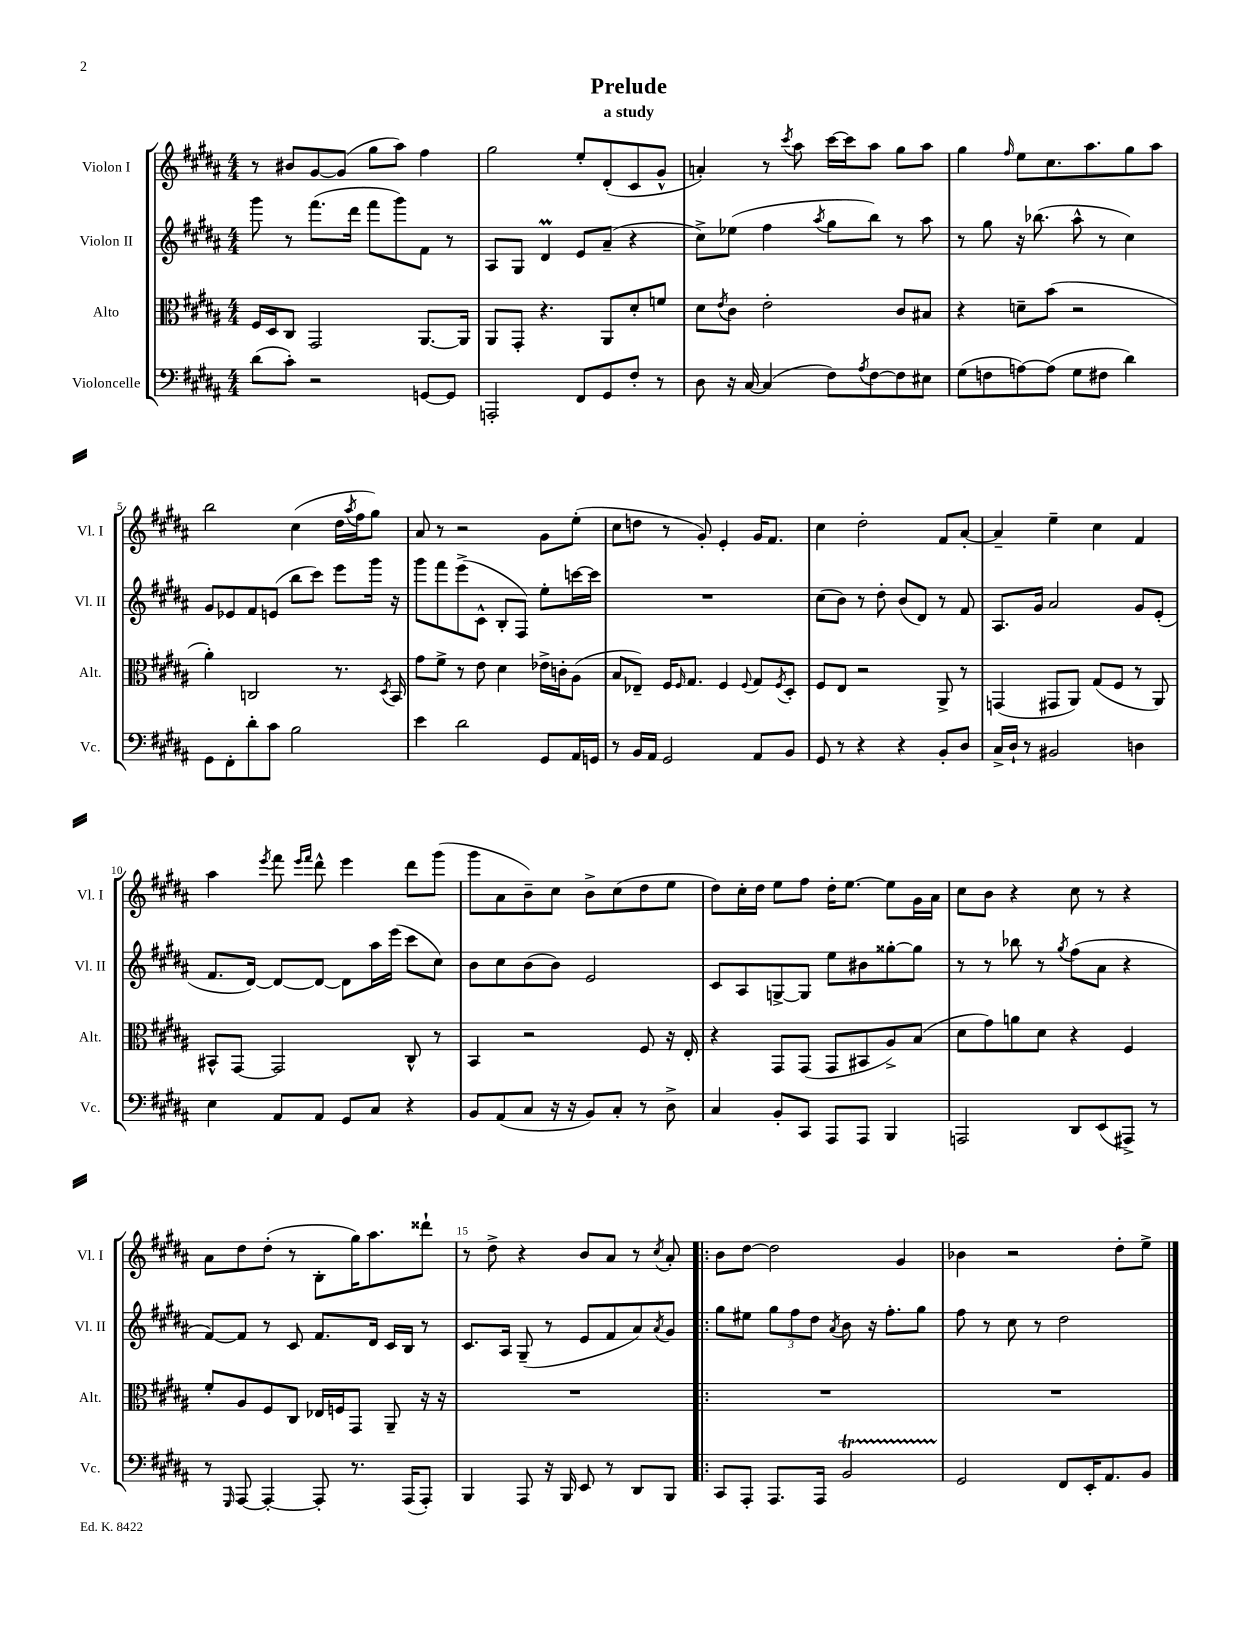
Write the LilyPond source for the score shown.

\header { title = "Prelude" subtitle = "a study" }
<<
\new StaffGroup <<
\new Staff = "s0" \with { instrumentName = "Violon I" shortInstrumentName = "Vl. I" } {
    \clef treble \key b \major \numericTimeSignature \time 4/4
    r8 bis'8 gis'8~ gis'8( gis''8 ais''8) fis''4 |
    gis''2 e''8-. dis'8-.( cis'8 gis'8-^ |
    a'4-.) r8 \acciaccatura { cis'''8 } ais''8 cis'''16~ cis'''16 ais''8 gis''8 ais''8 |
    gis''4 \grace { fis''16 } e''8 cis''8. ais''8. gis''8 ais''8 |
    b''2 cis''4( dis''16 \acciaccatura { ais''8 } fis''16 gis''8) |
    ais'8 r8 r2 gis'8 e''8-.( |
    cis''8 d''8 r8 gis'8-.) e'4-. gis'16 fis'8. |
    cis''4 dis''2-. fis'8 ais'8~-. |
    ais'4-- e''4-- cis''4 fis'4 |
    ais''4 \acciaccatura { e'''8 } fis'''8 \grace { e'''16 fis'''16 } dis'''8-^ e'''4 dis'''8 gis'''8( |
    gis'''8 ais'8 b'8--) cis''8 b'8-> cis''8( dis''8 e''8 |
    dis''8) cis''16-. dis''16 e''8 fis''8 dis''16-. e''8.~ e''8 gis'16 ais'16 |
    cis''8 b'8 r4 cis''8 r8 r4 |
    ais'8 dis''8 dis''8-.( r8 b8-. gis''16) ais''8. disis'''8-! |
    r8 dis''8-> r4 b'8 ais'8 r8 \acciaccatura { cis''8 } ais'8-. |
    \bar ".|:" b'8 dis''8~ dis''2 gis'4 |
    bes'4 r2 dis''8-. e''8-> \bar "|." |
}
\new Staff = "s1" \with { instrumentName = "Violon II" shortInstrumentName = "Vl. II" } {
    \clef treble \key b \major \numericTimeSignature \time 4/4
    gis'''8 r8 fis'''8.( dis'''16 fis'''8 gis'''8) fis'8 r8 |
    ais8 gis8 dis'4\prall e'8 ais'8--( r4 |
    cis''8->) ees''8( fis''4 \acciaccatura { ais''8 } gis''8 b''8) r8 ais''8 |
    r8 gis''8 r16 bes''8.( ais''8-^ r8 cis''4) |
    gis'8 ees'8 fis'8 e'8( b''8 cis'''8) e'''8 gis'''16 r16 |
    gis'''8 fis'''8 e'''8->( cis'8-^ b8-. fis8) e''8-. c'''16~ c'''16 |
    R1 |
    cis''8( b'8) r8 dis''8-. b'8( dis'8) r8 fis'8 |
    ais8. gis'16 ais'2 gis'8 e'8-.( |
    fis'8. dis'16~) dis'8~ dis'8~ dis'8 ais''16 e'''16( cis'''8 cis''8) |
    b'8 cis''8 b'8( b'8) e'2 |
    cis'8 ais8 g8~-> g8 e''8 bis'8 gisis''8~-. gisis''8 |
    r8 r8 bes''8 r8 \acciaccatura { gis''8 } fis''8( ais'8 r4 |
    fis'8~) fis'8 r8 cis'8 fis'8. dis'16 cis'16 b16 r8 |
    cis'8. ais16 gis8--( r8 e'8 fis'8 ais'8) \acciaccatura { ais'8 } gis'8 |
    \bar ".|:" gis''8 eis''8 \tuplet 3/2 { gis''8 fis''8 dis''8 } \acciaccatura { ais'8 } b'8 r16 fis''8.-. gis''8 |
    fis''8 r8 cis''8 r8 dis''2 \bar "|." |
}
\new Staff = "s2" \with { instrumentName = "Alto" shortInstrumentName = "Alt." } {
    \clef alto \key b \major \numericTimeSignature \time 4/4
    fis16 dis16 cis8 gis,2 ais,8.~ ais,16 |
    ais,8 gis,8-. r4. ais,8 dis'8-. f'8 |
    dis'8 \acciaccatura { e'8 } cis'8 e'2-. cis'8 bis8 |
    r4 d'8-- b'8( r2 |
    ais'4-.) c2 r8. \acciaccatura { dis8 } b,16 |
    gis'8 fis'8-> r8 e'8 dis'4 ees'16-> c'16-. ais8( |
    b8 ees8--) fis16 \grace { fis16 } gis8. fis4 \appoggiatura { fis8 } gis8 \acciaccatura { fis8 } dis8-. |
    fis8 e8 r2 ais,8-> r8 |
    g,4( gis,8 ais,8) gis8( fis8 r8 ais,8) |
    bis,8-^ gis,8~ gis,2 cis8-^ r8 |
    b,4 r2 fis8 r16 e16-. |
    r4 gis,8 gis,8( gis,8 bis,8 ais8->) b8( |
    dis'8 gis'8) a'8 dis'8 r4 fis4 |
    fis'8-. ais8 fis8 cis8 ees16 f16 gis,8 ais,8-- r16 r16 |
    R1 |
    \bar ".|:" R1 |
    R1 \bar "|." |
}
\new Staff = "s3" \with { instrumentName = "Violoncelle" shortInstrumentName = "Vc." } {
    \clef bass \key b \major \numericTimeSignature \time 4/4
    dis'8( cis'8-.) r2 g,8~ g,8 |
    a,,2-. fis,8 gis,8 fis8-. r8 |
    dis8 r16 cis16~ cis4( fis8) \acciaccatura { ais8 } fis8~ fis8 eis8 |
    gis8( f8 a8~) a8( gis8 fis8 dis'4) |
    gis,8 fis,8-. dis'8-. cis'8 b2 |
    e'4 dis'2 gis,8 ais,16 g,16 |
    r8 b,16 ais,16 gis,2 ais,8 b,8 |
    gis,8 r8 r4 r4 b,8-. dis8 |
    cis16-> dis16-! r8 bis,2 d4 |
    e4 ais,8 ais,8 gis,8 cis8 r4 |
    b,8 ais,8( cis8 r16 r16 b,8) cis8-. r8 dis8-> |
    cis4 b,8-. cis,8 ais,,8 ais,,8 b,,4 |
    a,,2 dis,8 e,8( ais,,8->) r8 |
    r8 \grace { gis,,16 } ais,,8~ ais,,4~-. ais,,8-. r8. ais,,16( ais,,8-.) |
    b,,4 ais,,8 r16 b,,16 e,8 r8 dis,8 b,,8 |
    \bar ".|:" cis,8 ais,,8-. ais,,8. ais,,16 b,2\startTrillSpan |
    gis,2\stopTrillSpan fis,8 e,16-. ais,8. b,8 \bar "|." |
}
>>
>>
\layout { \context { \Score \override BarNumber.break-visibility = ##(#f #t #t) barNumberVisibility = #(every-nth-bar-number-visible 5) } }
